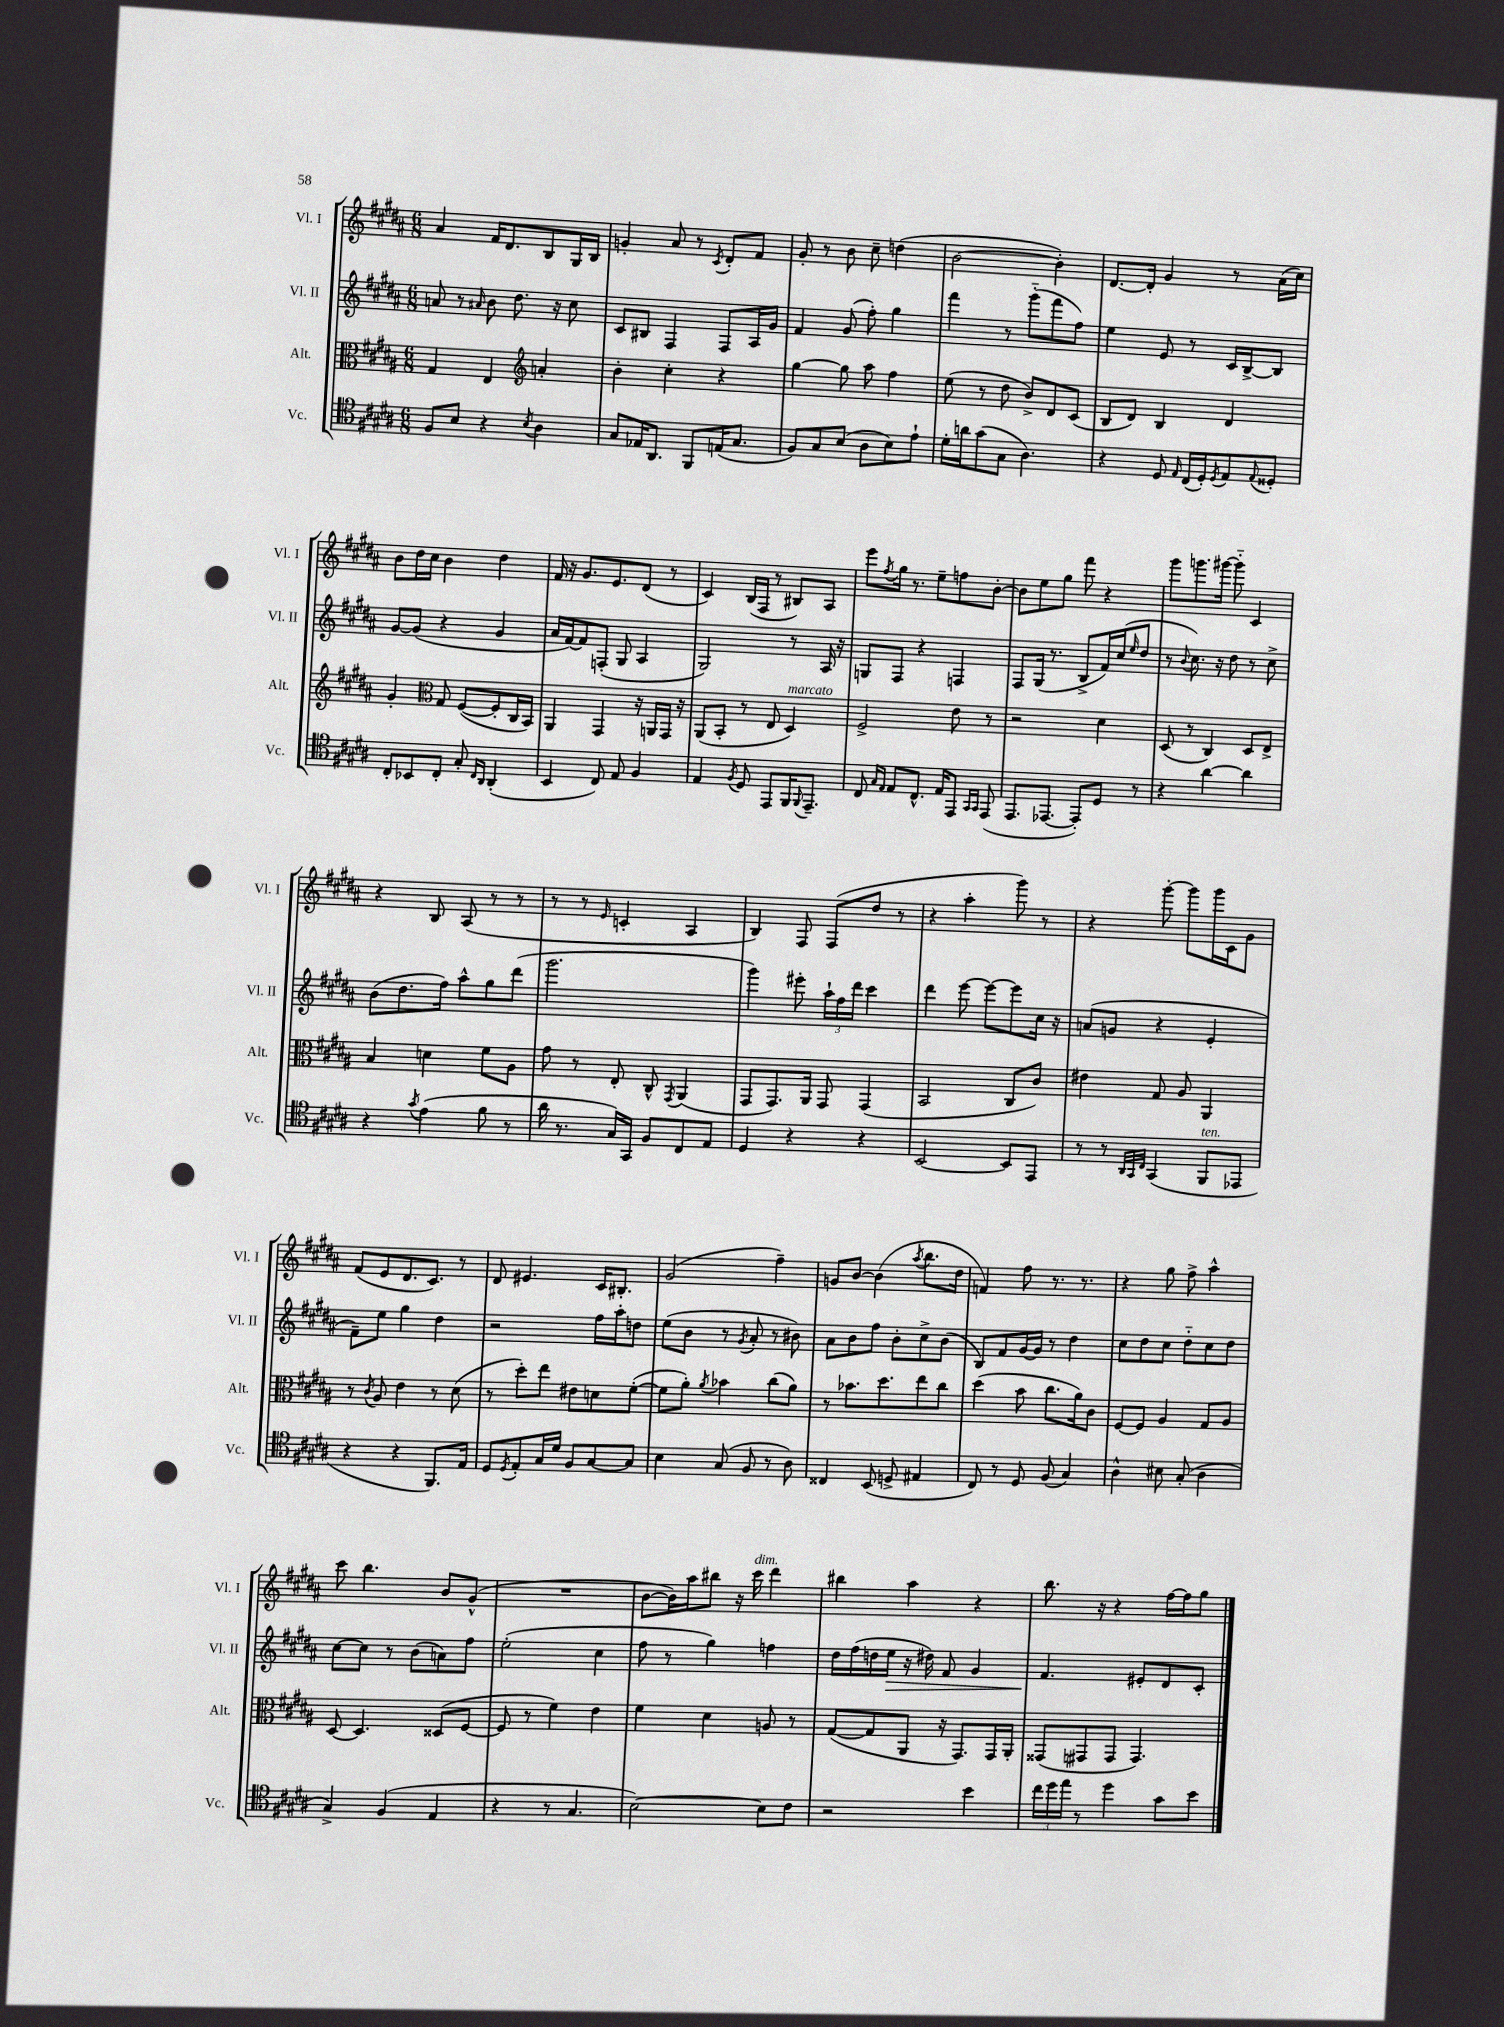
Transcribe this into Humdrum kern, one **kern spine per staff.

**kern	**kern	**kern	**kern
*staff4	*staff3	*staff2	*staff1
*clefC4	*clefC3	*clefG2	*clefG2
*k[f#c#g#d#a#]	*k[f#c#g#d#a#]	*k[f#c#g#d#a#]	*k[f#c#g#d#a#]
*M6/8	*M6/8	*M6/8	*M6/8
8F#	4G#	8a	4a#
8B	.	8r	.
.	.	16qqa#	.
4r	4E	8b	16f#
.	.	.	8.d#
.	.	8.dd#	.
*	*clefG2	*	*
8qB	.	.	.
4A#	4a'	.	8B
.	.	16r	.
.	.	8cc#	16G#
.	.	.	16B
=	=	=	=
8G#	4b'	8c#	4g'
16E-	.	8B#	.
8.AA#	.	.	.
.	4cc#'	4F#	8a#
8FF#	.	.	8r
.	.	.	8qc#
(16E	4r	8F#	8d#'
8.G#	.	.	.
.	.	16A#	8f#
.	.	16g#	.
=	=	=	=
8F#)	[4gg#	4f#	8g#'
8G#	.	.	8r
(8B	8gg#]	(8g#	8b
8A#	8aa#	8ff#')	8cc#~
8B)	4ff#	4gg#	(4dd
8e`	.	.	.
=	=	=	=
16d#'	(8ee	4fff#	[2b
16a	.	.	.
(8g#	8r	.	.
8G#	8dd#	8r	.
4.A#)	8b^)	(8ggg#'~	.
.	8d#	8fff#	4b'])
.	(8c#	8ff#)	.
=	=	=	=
4r	8B	4ee	[8.d#
.	8d#)	.	.
.	.	.	16d#']
8D#	4B	8e	4g#
16qqE	.	.	.
(16C#	.	8r	.
16D#')	.	.	.
8qD#	.	.	.
8E	4d#	16c#	8r
.	.	[16B^	.
8qqE	.	.	.
8D##'	.	8B]	(16a#
.	.	.	16cc#)
=	=	=	=
8C#'	4g#'	[8g#	8b
8BB-	.	(8g#]	16dd#
.	.	.	16cc#
*	*clefC3	*	*
8C#'	8G#	4r	4b
8G#'	([8F#	.	.
16qqC#	.	.	.
16qqAA#	.	.	.
(4AA#'	8F#']	4g#	4dd#
.	16C#	.	.
.	16BB)	.	.
=	=	=	=
4BB	4AA#	16a#	16f#
.	.	[16f#)	16r
.	.	8f#]	8.g#
8C#)	4GG#	(8F'	.
.	.	.	8.e
8E	.	8G#	.
4F#	16r	4A#	(8d#
.	16AA	.	.
.	16GG#	.	8r
.	16r	.	.
=	=	=	=
4E	(8AA#	2G#)	4c#)
.	8BB'	.	.
8qF#	.	.	.
8D#	8r	.	(16B
.	.	.	16F#
8EE	8E	.	8r
16FF#	4D#)	8r	8B#)
8qqFF#	.	.	.
8.EE~	.	.	.
.	.	16A#	8A#
.	.	16r	.
=	=	=	=
8C#	2F#^	8G	8eee
16qqG#	.	.	.
16qqE	.	.	8qff#
8E	.	8F#	16gg#
.	.	.	8.r
8.C#^^	.	4r	.
.	.	.	8ee~
16E	.	.	.
8EE	8e	4F	8ff
16qqGG#	.	.	.
16qqGG#	.	.	.
(8EE	8r	.	[8b'
=	=	=	=
8.EE	2r	8F#	8b]
.	.	(16G#	8ee
[8.EE-	.	8.r	.
.	.	.	8gg#
8EE-'])	.	8B^	8fff#
8D#	4d#	16f#)	4r
.	.	(16cc#	.
.	.	16qqee	.
8r	.	8dd#	.
=	=	=	=
4r	(8D#	8r	8ggg#
.	.	8qqb	.
.	8r	8.cc#)	8.ggg
[4a#	4C#)	.	.
.	.	16r	[16ggg#
.	.	8dd#	8ggg#'~]
4a#]	8D#	8r	4c#
.	8E^	8cc#^	.
=	=	=	=
4r	4B	(8b	4r
.	.	8.dd#	.
8qg#	.	.	.
(4e	4d	.	8B
.	.	16ff#)	.
.	.	8aa#^^	(8A#
8f#	8f#	8gg#	8r
8r	8A#	(8ddd#	8r
=	=	=	=
16a#	8g#	2.ggg#	8r
8.r	.	.	.
.	8r	.	8r
.	.	.	16qqe
16G#)	8E'	.	4c'
16GG#	.	.	.
8F#	8C#^^	.	.
.	8qGG#	.	.
8C#	(4AA#	.	4A#
8E	.	.	.
=	=	=	=
4D#	8GG#	4ggg#)	4B)
.	8.GG#)	.	.
4r	.	8eee#'	8F#
.	16AA#	.	.
.	8GG#	24aa#`	(8F#
.	.	24ff#	.
.	.	24ddd#	.
4r	(4GG#	4ccc#	8dd#
.	.	.	8r
=	=	=	=
[2BB	2BB	4ddd#	4r
.	.	[8eee	4aa#'
.	.	8eee_	.
8BB]	8C#	8eee]	8ggg#)
8EE	8c#)	16cc#	8r
.	.	16r	.
=	=	=	=
8r	4e#	(8a	4r
8r	.	8g	.
32qqAA#	.	.	.
32qqGG#	.	.	.
32qqC#	.	.	.
(4GG#	8G#	4r	[8ggg#'
.	8A#	.	8ggg#]
8FF#	4AA#	4e'	16ggg#
.	.	.	16c#
8EE-	.	.	8g#
=	=	=	=
4r	8r	8f#~)	(8f#
.	8qc#	.	.
.	8A#	8ee	8e
4r	4e	4gg#	8.d#
.	.	.	8.c#)
8.FF#)	8r	4dd#	.
.	(8d#	.	8r
16E	.	.	.
=	=	=	=
8D#	8r	2r	8d#
8qD#	.	.	.
8E'	8dd#')	.	4.e#
16G#	8ee	.	.
16d#	.	.	.
8F#	8e#	.	.
[8G#	8d	16ff#	16c#
.	.	16aa#'	8.B#'
8G#]	([8f#'	8dd	.
=	=	=	=
4B	8f#]	(8ee	(2g#
.	8a#')	8b	.
.	8qa#	.	.
(8G#	4b-	8r	.
.	.	8qg#	.
8F#	.	8a#'	.
8r	(8cc#	8r	4ff#~)
8A#)	8a#)	8b#)	.
=	=	=	=
4C##	8r	8a#	8g
.	8.b-	8b	[8b
(8BB	.	8ff#	(4b]
.	8.dd#	.	.
8D^	.	8b'	.
.	.	.	8qaa#
4E#	8ee	8cc#^	8.bb
.	8cc#	(8b	.
.	.	.	16dd#
=	=	=	=
8C#)	(4dd#	8B)	4f)
8r	.	8f#	.
8D#	8b	[16g#	8ff#
.	.	16g#]	.
(8F#	8.cc#	8r	8.r
4G#)	.	4dd#	.
.	16a#)	.	8.r
.	8c#	.	.
=	=	=	=
4A#^^	[8F#	8cc#	4r
.	8F#]	8dd#	.
8B#	4A#	8cc#	8gg#
(8G#'	.	8dd#'~	8ff#^
4A#	8G#	8cc#	4aa#^^
.	8A#	8dd#	.
=	=	=	=
4G#^)	[8D#	[8cc#	8ccc#
.	4.D#]	8cc#]	4.bb
(4F#	.	8r	.
.	.	(8b	.
4E	(8D##	8a)	8b
.	[8F#	8ff#	(8g#^^
=	=	=	=
4r	8F#]	(2ee'	2.r
.	8r	.	.
8r	4f#)	.	.
4.G#	.	.	.
.	4e	4cc#	.
=	=	=	=
[2B)	4f#	8ff#	[8b
.	.	8r	16b])
.	.	.	16aa#
.	4d#	4gg#)	8bb#
.	.	.	16r
.	.	.	16ccc#
8B]	8A	4ff	4ddd#
8c#	8r	.	.
=	=	=	=
2r	([8G#	16dd#	4bb#
.	.	(16ff#	.
.	8G#]	16dd	.
.	.	16ee	.
.	8AA#	16r	4aa#
.	.	16dd#)	.
.	16r	8f#	.
.	8.GG#)	.	.
4b	.	4g#	4r
.	16GG#	.	.
.	16AA#'	.	.
=	=	=	=
24cc#	(8GG##	4.f#	8.bb
24dd#	.	.	.
24ee	.	.	.
8r	8GG#	.	.
.	.	.	16r
4dd#	8GG#	.	4r
.	4.GG#)	8e#'	.
8g#	.	8d#	[16ff#
.	.	.	16ff#]
8b	.	8c#'	8gg#
==	==	==	==
*-	*-	*-	*-
